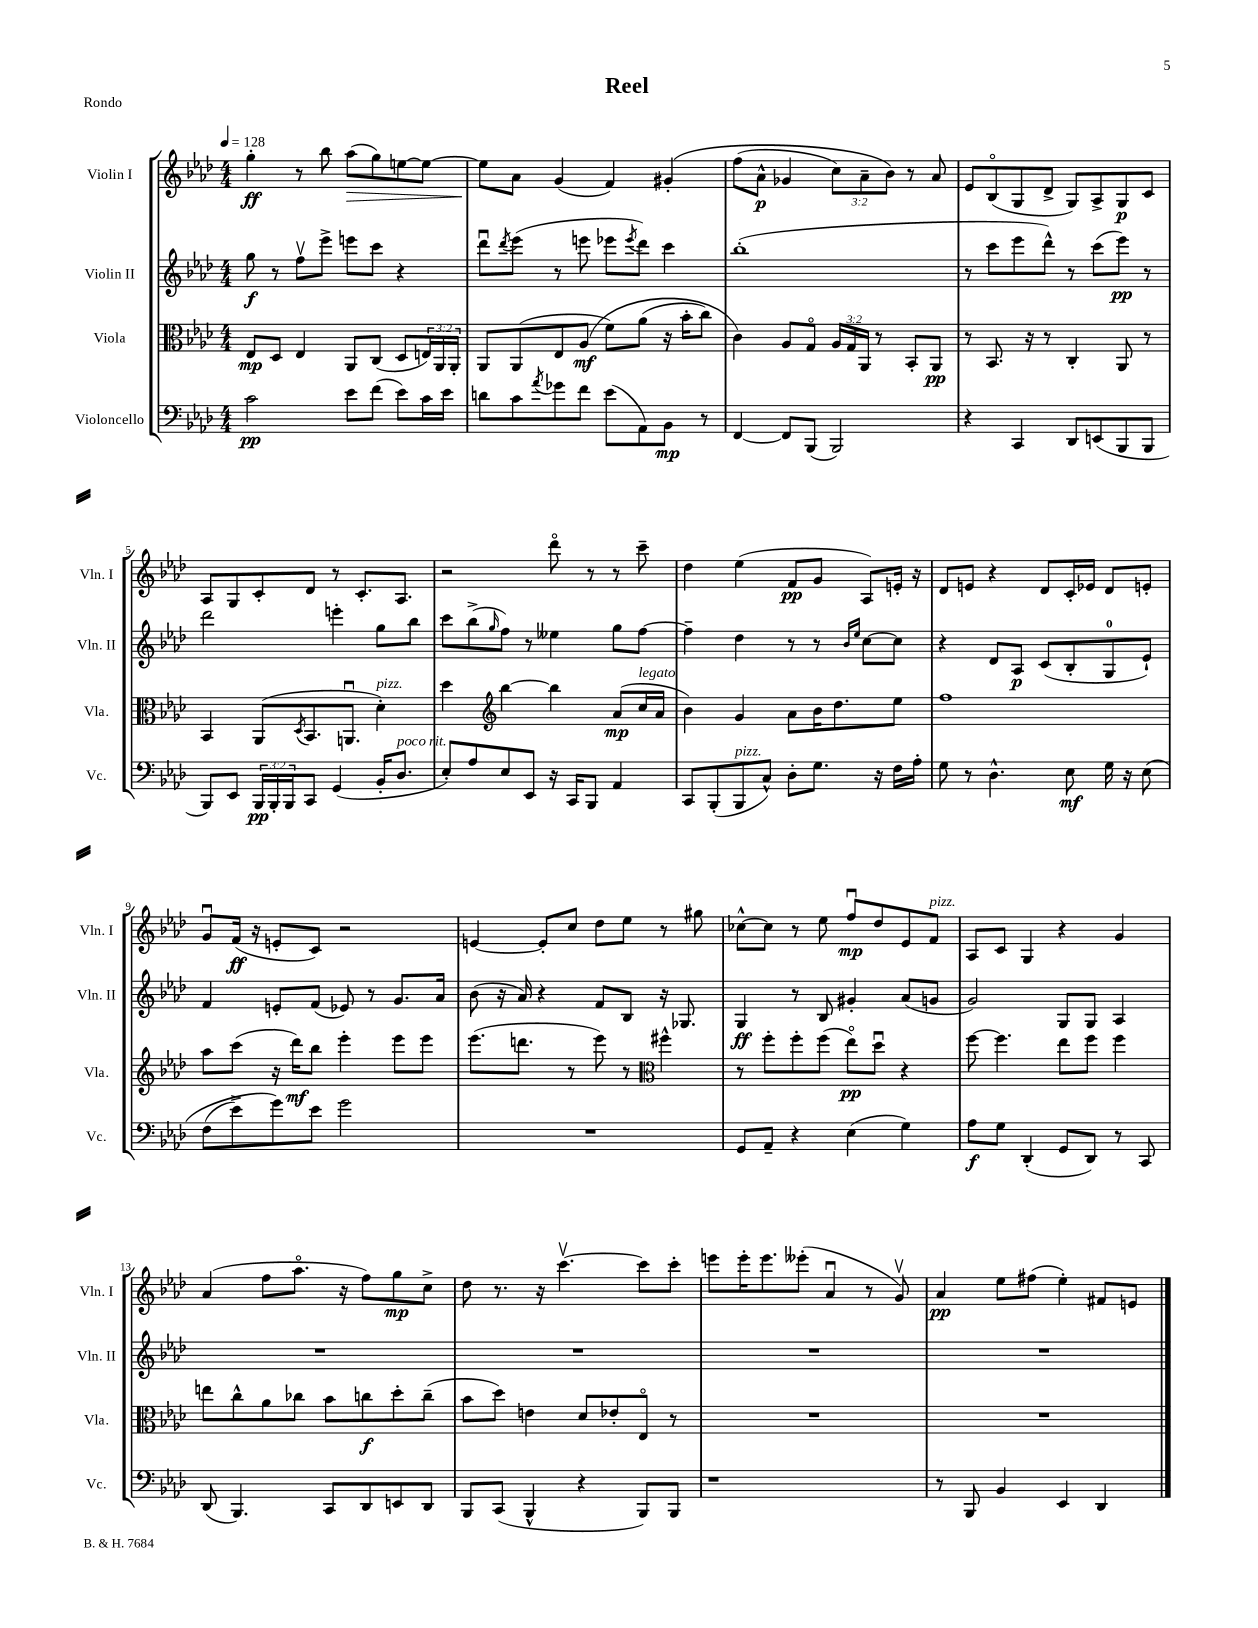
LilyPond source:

\header { title = "Reel" piece = "Rondo" }
<<
\new StaffGroup <<
\new Staff = "s0" \with { instrumentName = "Violin I" shortInstrumentName = "Vln. I" } {
    \clef treble \key aes \major \numericTimeSignature \time 4/4 \override Staff.TupletNumber.text = #tuplet-number::calc-fraction-text \tempo 4 = 128
    g''4-.\ff r8 bes''8 aes''8\>( g''8) e''8~ e''8~ |
    e''8\! aes'8 g'4( f'4) gis'4-.\( |
    f''8( aes'8-^\p ges'4 \tuplet 3/2 { c''8) aes'8-- bes'8\) } r8 aes'8 |
    ees'8 bes8\flageolet( g8 des'8-> g8) aes8-> g8\p c'8 |
    aes8 g8 c'8-. des'8 r8 c'8.-. aes8. |
    r2 des'''8\flageolet r8 r8 c'''8-- |
    des''4 ees''4( f'8\pp g'8 aes8) e'16-. r16 |
    des'8 e'8 r4 des'8 c'16-. ees'16 des'8 e'8-. |
    g'8\downbow f'16\ff( r16 e'8-. c'8) r2 |
    e'4~ e'8-. c''8 des''8 ees''8 r8 gis''8 |
    ces''8~-^ ces''8 r8 ees''8 f''8\downbow\mp des''8 ees'8 f'8^\markup { \italic "pizz." } |
    aes8 c'8 g4 r4 g'4 |
    aes'4( f''8 aes''8.\flageolet r16 f''8) g''8\mp c''8-> |
    des''8 r8. r16 c'''4.~\upbow c'''8 c'''8-. |
    e'''8 e'''16-. e'''8. eeses'''8-.( aes'4\downbow r8 g'8\upbow) |
    aes'4\pp ees''8 fis''8( ees''4-.) fis'8 e'8 \bar "|." |
}
\new Staff = "s1" \with { instrumentName = "Violin II" shortInstrumentName = "Vln. II" } {
    \clef treble \key aes \major \numericTimeSignature \time 4/4
    g''8\f r8 f''8\upbow ees'''8-> e'''8 c'''8 r4 |
    des'''8\downbow \acciaccatura { des'''8 } ees'''8( r8 e'''8 ees'''8 \acciaccatura { ees'''8 } des'''8) c'''4 |
    bes''1-.( |
    r8 c'''8 ees'''8 des'''8-^) r8 c'''8( ees'''8\pp) r8 |
    des'''2 e'''4-. g''8 bes''8 |
    c'''8 bes''8->( \grace { g''16 } f''8) r8 eeses''4 g''8 f''8~ |
    f''4-- des''4 r8 r8 \grace { bes'16 ees''16 } c''8~ c''8 |
    r4 des'8 aes8\p c'8( bes8-. g8-0 ees'8-!) |
    f'4 e'8-. f'8( ees'8) r8 g'8. aes'16 |
    bes'8( r16 aes'16) r4 f'8 bes8 r16 ges8. |
    g4\ff r8 bes8 gis'4-. aes'8( g'8 |
    g'2) g8 g8 aes4 |
    R1 |
    R1 |
    R1 |
    R1 \bar "|." |
}
\new Staff = "s2" \with { instrumentName = "Viola" shortInstrumentName = "Vla." } {
    \clef alto \key aes \major \numericTimeSignature \time 4/4 \override Staff.TupletNumber.text = #tuplet-number::calc-fraction-text
    ees8\mp des8 ees4 aes,8 c8( des8 \tuplet 3/2 { e16) aes,16 aes,16-. } |
    aes,8 aes,8( ees8 aes8\mf\( f'8) aes'8( r16 bes'16-. c''8) |
    c'4\) aes8 g8\flageolet \tuplet 3/2 { aes16 g16 aes,16 } r8 bes,8-. aes,8\pp |
    r8 bes,8. r16 r8 c4-. aes,8 r8 |
    bes,4 aes,8( \acciaccatura { des8 } bes,8. a,8.\downbow des'4-.^\markup { \italic "pizz." }) |
    des''4 \clef treble bes''4~ bes''4 aes'8\mp( c''16^\markup { \italic "legato" } aes'16 |
    bes'4) g'4 aes'8 bes'16 des''8. ees''8 |
    f''1 |
    aes''8 c'''8( r16 des'''16\mf) bes''8 ees'''4-. ees'''8 ees'''8 |
    ees'''8.( d'''8. r8 ees'''8) r8 \clef alto fis''4-^ |
    r8 f''8-. f''8-. f''8( ees''8\flageolet\pp) des''8\downbow r4 |
    f''8~ f''4. ees''8 f''8 f''4 |
    e''8 c''8-^ aes'8 ces''8 bes'8 c''8\f des''8-. c''8--( |
    bes'8 des''8) e'4 des'8 ees'8-. ees8\flageolet r8 |
    R1 |
    R1 \bar "|." |
}
\new Staff = "s3" \with { instrumentName = "Violoncello" shortInstrumentName = "Vc." } {
    \clef bass \key aes \major \numericTimeSignature \time 4/4 \override Staff.TupletNumber.text = #tuplet-number::calc-fraction-text
    c'2\pp ees'8 f'8( ees'8) c'16 ees'16 |
    d'8 c'8 \acciaccatura { aes'8 } ges'8 f'8 ees'8( aes,8) bes,8\mp r8 |
    f,4~ f,8 bes,,8( bes,,2) |
    r4 c,4 des,8 e,8( bes,,8 bes,,8 |
    bes,,8) ees,8 \tuplet 3/2 { bes,,16\pp bes,,16-. bes,,16 } c,8 g,4( bes,16-. des8.^\markup { \italic "poco rit." } |
    ees8-.) aes8 ees8 ees,8 r16 c,16 bes,,8 aes,4 |
    c,8 bes,,8-.( bes,,8^\markup { \italic "pizz." } c8-^) des8-. g8. r16 f16 aes16-. |
    g8 r8 des4.-^ ees8\mf g16 r16 ees8\( |
    f8( ees'8->) g'8\) ees'8 g'2 |
    R1 |
    g,8 aes,8-- r4 ees4( g4) |
    aes8\f g8 des,4-.( g,8 des,8) r8 c,8 |
    des,8( bes,,4.) c,8 des,8 e,8 des,8 |
    bes,,8 c,8( bes,,4-^ r4 bes,,8) bes,,8 |
    r1 |
    r8 bes,,8 bes,4 ees,4 des,4 \bar "|." |
}
>>
>>
